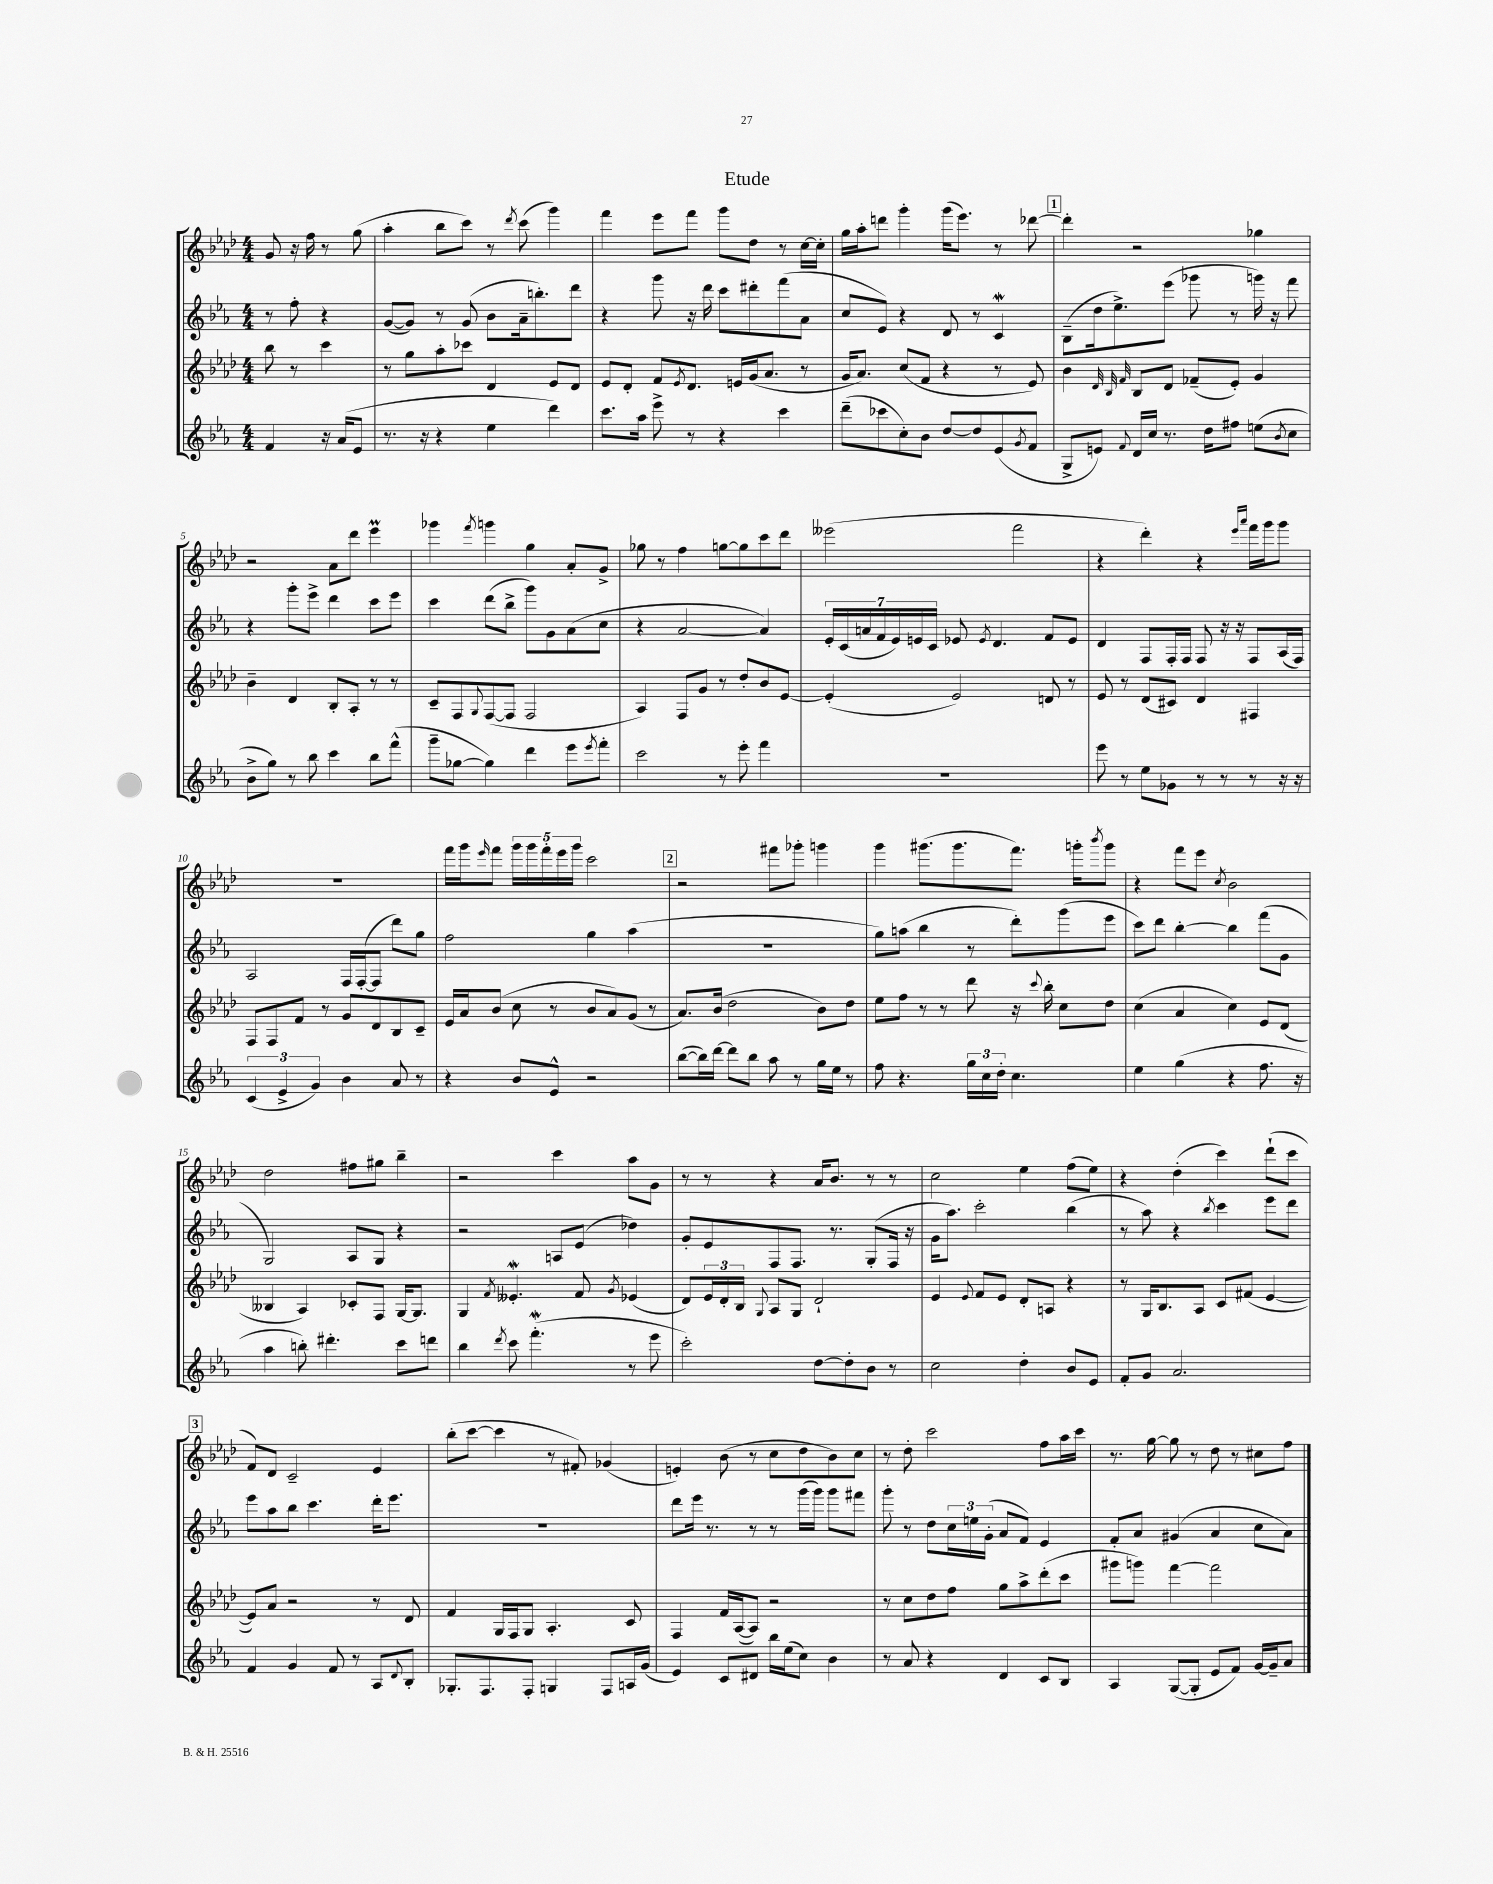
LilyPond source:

\header { title = "Etude" }
<<
\new StaffGroup <<
\new Staff = "s0" {
    \clef treble \key aes \major \numericTimeSignature \time 4/4 \partial 2
    g'8 r16 f''16 r8 g''8( |
    aes''4-. bes''8 c'''8) r8 \acciaccatura { des'''8 } c'''8( g'''4) |
    f'''4 ees'''8 f'''8 g'''8 des''8 r8 c''16~ c''16-. |
    g''16 aes''16-. d'''8 g'''4-. g'''16( ees'''8.) r8 des'''8~ |
    \mark \markup { \box "1" } des'''4-. r2 ges''4 |
    r2 aes'8 des'''8 ees'''4\prall |
    ges'''4 \acciaccatura { f'''8 } g'''4 g''4 aes'8-. g'8-> |
    ges''8 r8 f''4 g''8~ g''8 c'''8 des'''8 |
    eeses'''2( f'''2 |
    r4 des'''4-.) r4 \grace { ees'''16 aes'''16 } f'''16 g'''16 g'''8 |
    R1 |
    f'''16 g'''16 \grace { ees'''16 } f'''8 \tuplet 5/4 { g'''16 g'''16 f'''16-. ees'''16 g'''16 } c'''2 |
    \mark \markup { \box "2" } r2 fis'''8 ges'''8-. g'''4 |
    g'''4 gis'''8.( gis'''8. f'''8.) g'''16-. \acciaccatura { bes'''8 } g'''8 |
    r4 f'''8 ees'''8 \acciaccatura { c''8 } bes'2 |
    des''2 fis''8 gis''8 bes''4-- |
    r2 c'''4 aes''8 g'8 |
    r8 r8 r4 aes'16 bes'8. r8 r8 |
    c''2 ees''4 f''8( ees''8) |
    r4 des''4-.( c'''4) des'''8-!( c'''8 |
    \mark \markup { \box "3" } f'8) des'8 c'2-- ees'4 |
    bes''8-.( c'''8~ c'''4 r8 fis'8-.) ges'4( |
    e'4-.) bes'8( r8 c''8 des''8 bes'8) c''8 |
    r8 des''8-. c'''2 f''8 aes''16 c'''16 |
    r8. g''16~ g''8 r8 des''8 r8 cis''8 f''8 \bar "|." |
}
\new Staff = "s1" {
    \clef treble \key ees \major \numericTimeSignature \time 4/4 \partial 2
    r8 f''8-. r4 |
    g'8~( g'8) r8 g'8( bes'8 aes'16-- b''8.-.) d'''8 |
    r4 g'''8 r16 d'''16 c'''8 dis'''8-. f'''8( aes'8 |
    c''8 ees'8) r4 d'8 r8 c'4\mordent |
    \mark \markup { \box "1" } bes8--( d''16 ees''8.->) ees'''8( ges'''8 r8 g'''16) r16 f'''8 |
    r4 g'''8-. ees'''8-> d'''4 c'''8 ees'''8 |
    c'''4 d'''8( bes''8-> g'''8) g'8 aes'8( c''8 |
    r4 aes'2~ aes'4) |
    \tuplet 7/4 { ees'16-. c'16( a'16 f'16 ees'16) e'16 c'16 } ees'8 \acciaccatura { ees'8 } d'4. f'8 ees'8 |
    d'4 f8 f16-. f16 f8 r16 r16 f8 aes16( f16) |
    aes2 f16 f16~-.( f8 d'''8) g''8 |
    f''2 g''4 aes''4( |
    \mark \markup { \box "2" } R1 |
    g''8) a''8( bes''4 r8 d'''8-.) g'''8( ees'''8 |
    c'''8) d'''8 bes''4~-. bes''4 f'''8( g'8 |
    g2) aes8 g8 r4 |
    r2 a8 ees'8( des''4) |
    g'8-. ees'8 f8 f8. r8. g8-.( f16 r16 |
    g'16 aes''8.) c'''2-. bes''4( |
    r8 aes''8) r4 \acciaccatura { bes''8 } c'''4 ees'''8 d'''8 |
    \mark \markup { \box "3" } ees'''8 aes''8 bes''8 c'''4. d'''16-. ees'''8. |
    R1 |
    d'''8 ees'''16 r8. r8 r8 g'''16( g'''16) g'''8 fis'''8 |
    g'''8-. r8 d''8 \tuplet 3/2 { c''16 e''16 g'16-.( } aes'8 f'8) ees'4 |
    f'8-. aes'8 gis'4( aes'4 c''8 aes'8) \bar "|." |
}
\new Staff = "s2" {
    \clef treble \key aes \major \numericTimeSignature \time 4/4 \partial 2
    bes''8 r8 c'''4 |
    r8 g''8 aes''8-. ces'''8 des'4 ees'8 des'8 |
    ees'8 des'8-. f'8 \acciaccatura { ees'8 } des'8. e'16 g'16( aes'8. r8 |
    g'16 aes'8.) c''8( f'8 r4 r8 ees'8) |
    \mark \markup { \box "1" } bes'4 \grace { des'32 bes32 f'32 } bes8 des'8 fes'8--( ees'8-.) g'4 |
    bes'4-- des'4 bes8-. aes8-. r8 r8 |
    c'8-- f8 \appoggiatura { g8 } f8~( f8 f2 |
    aes4) f8 g'8 r8 des''8-. bes'8 ees'8~ |
    ees'4-.( ees'2) d'8 r8 |
    ees'8 r8 des'8( cis'8) des'4 fis4 |
    f8 f8 f'8 r8 g'8 des'8 bes8 c'8-- |
    ees'16 aes'16 bes'8( c''8 r8 bes'8 aes'8) g'8( r8 |
    \mark \markup { \box "2" } aes'8.) bes'16( des''2 bes'8) des''8 |
    ees''8 f''8 r8 r8 des'''8 r16 \appoggiatura { c'''8 } bes''16-. c''8 des''8 |
    c''4( aes'4 c''4) ees'8 des'8( |
    beses4 aes4) ces'8-. f8 g16~ g8. |
    g4 \acciaccatura { f'8 } eeses'4.-.\mordent f'8 \acciaccatura { g'8 } ees'4( |
    des'8) \tuplet 3/2 { ees'16 des'16-. bes16 } \appoggiatura { g8 } aes8 g8 des'2-! |
    ees'4 \appoggiatura { ees'8 } f'8 ees'8 des'8-. a8 r4 |
    r8 g16 bes8. aes8 c'8 fis'8( ees'4~ |
    \mark \markup { \box "3" } ees'8) aes'8 r2 r8 des'8 |
    f'4 g16 f16 g8 aes4.-. c'8 |
    f4 f'16 aes16~( aes8) r2 |
    r8 c''8 des''8 f''8 g''8 aes''8-> des'''8-.( c'''8 |
    gis'''8 g'''8) f'''4~ f'''2 \bar "|." |
}
\new Staff = "s3" {
    \clef treble \key ees \major \numericTimeSignature \time 4/4 \partial 2
    f'4 r16 aes'16( ees'8 |
    r8. r16 r4 ees''4 d'''4) |
    c'''8. aes''16 ees'''8-> r8 r4 c'''4 |
    d'''8--( ces'''8 c''8-.) bes'8 d''8~ d''8 ees'8( \acciaccatura { g'8 } f'8 |
    \mark \markup { \box "1" } g8-> e'8) \appoggiatura { f'8 } d'16 c''16 r8. d''16 fis''8 e''8( \acciaccatura { bes'8 } c''8 |
    bes'8-> g''8) r8 bes''8 c'''4 bes''8 f'''8-^( |
    g'''8-- ges''8~ ges''4) d'''4 ees'''8 \acciaccatura { ees'''8 } f'''8-. |
    c'''2 r8 ees'''8-. f'''4 |
    R1 |
    ees'''8 r8 ees''8 ges'8 r8 r8 r8 r16 r16 |
    \tuplet 3/2 { c'4( ees'4-> g'4) } bes'4 aes'8 r8 |
    r4 bes'8 ees'8-^ r2 |
    \mark \markup { \box "2" } bes''8~( bes''16) d'''16~ d'''8 bes''8 aes''8 r8 g''16 ees''16 r8 |
    f''8 r4. \tuplet 3/2 { g''16 c''16 d''16-. } c''4. |
    ees''4 g''4( r4 f''8. r16 |
    aes''4 b''8-.) dis'''4.-. c'''8 d'''8 |
    bes''4 \acciaccatura { d'''8 } c'''8 f'''4.-.\mordent( r8 ees'''8 |
    c'''2-.) d''8~ d''8-. bes'8 r8 |
    c''2 d''4-. bes'8 ees'8 |
    f'8-. g'8 aes'2. |
    \mark \markup { \box "3" } f'4 g'4 f'8 r8 aes8 \appoggiatura { d'8 } bes8-. |
    ges8.-. f8. f8-. g4 f8 a16 g'16( |
    ees'4) c'8 dis'8 bes''16 ees''16( c''8) bes'4 |
    r8 aes'8 r4 d'4 c'8 bes8 |
    aes4 g8~( g8-. ees'8 f'8) g'16~ g'16-- aes'8 \bar "|." |
}
>>
>>
